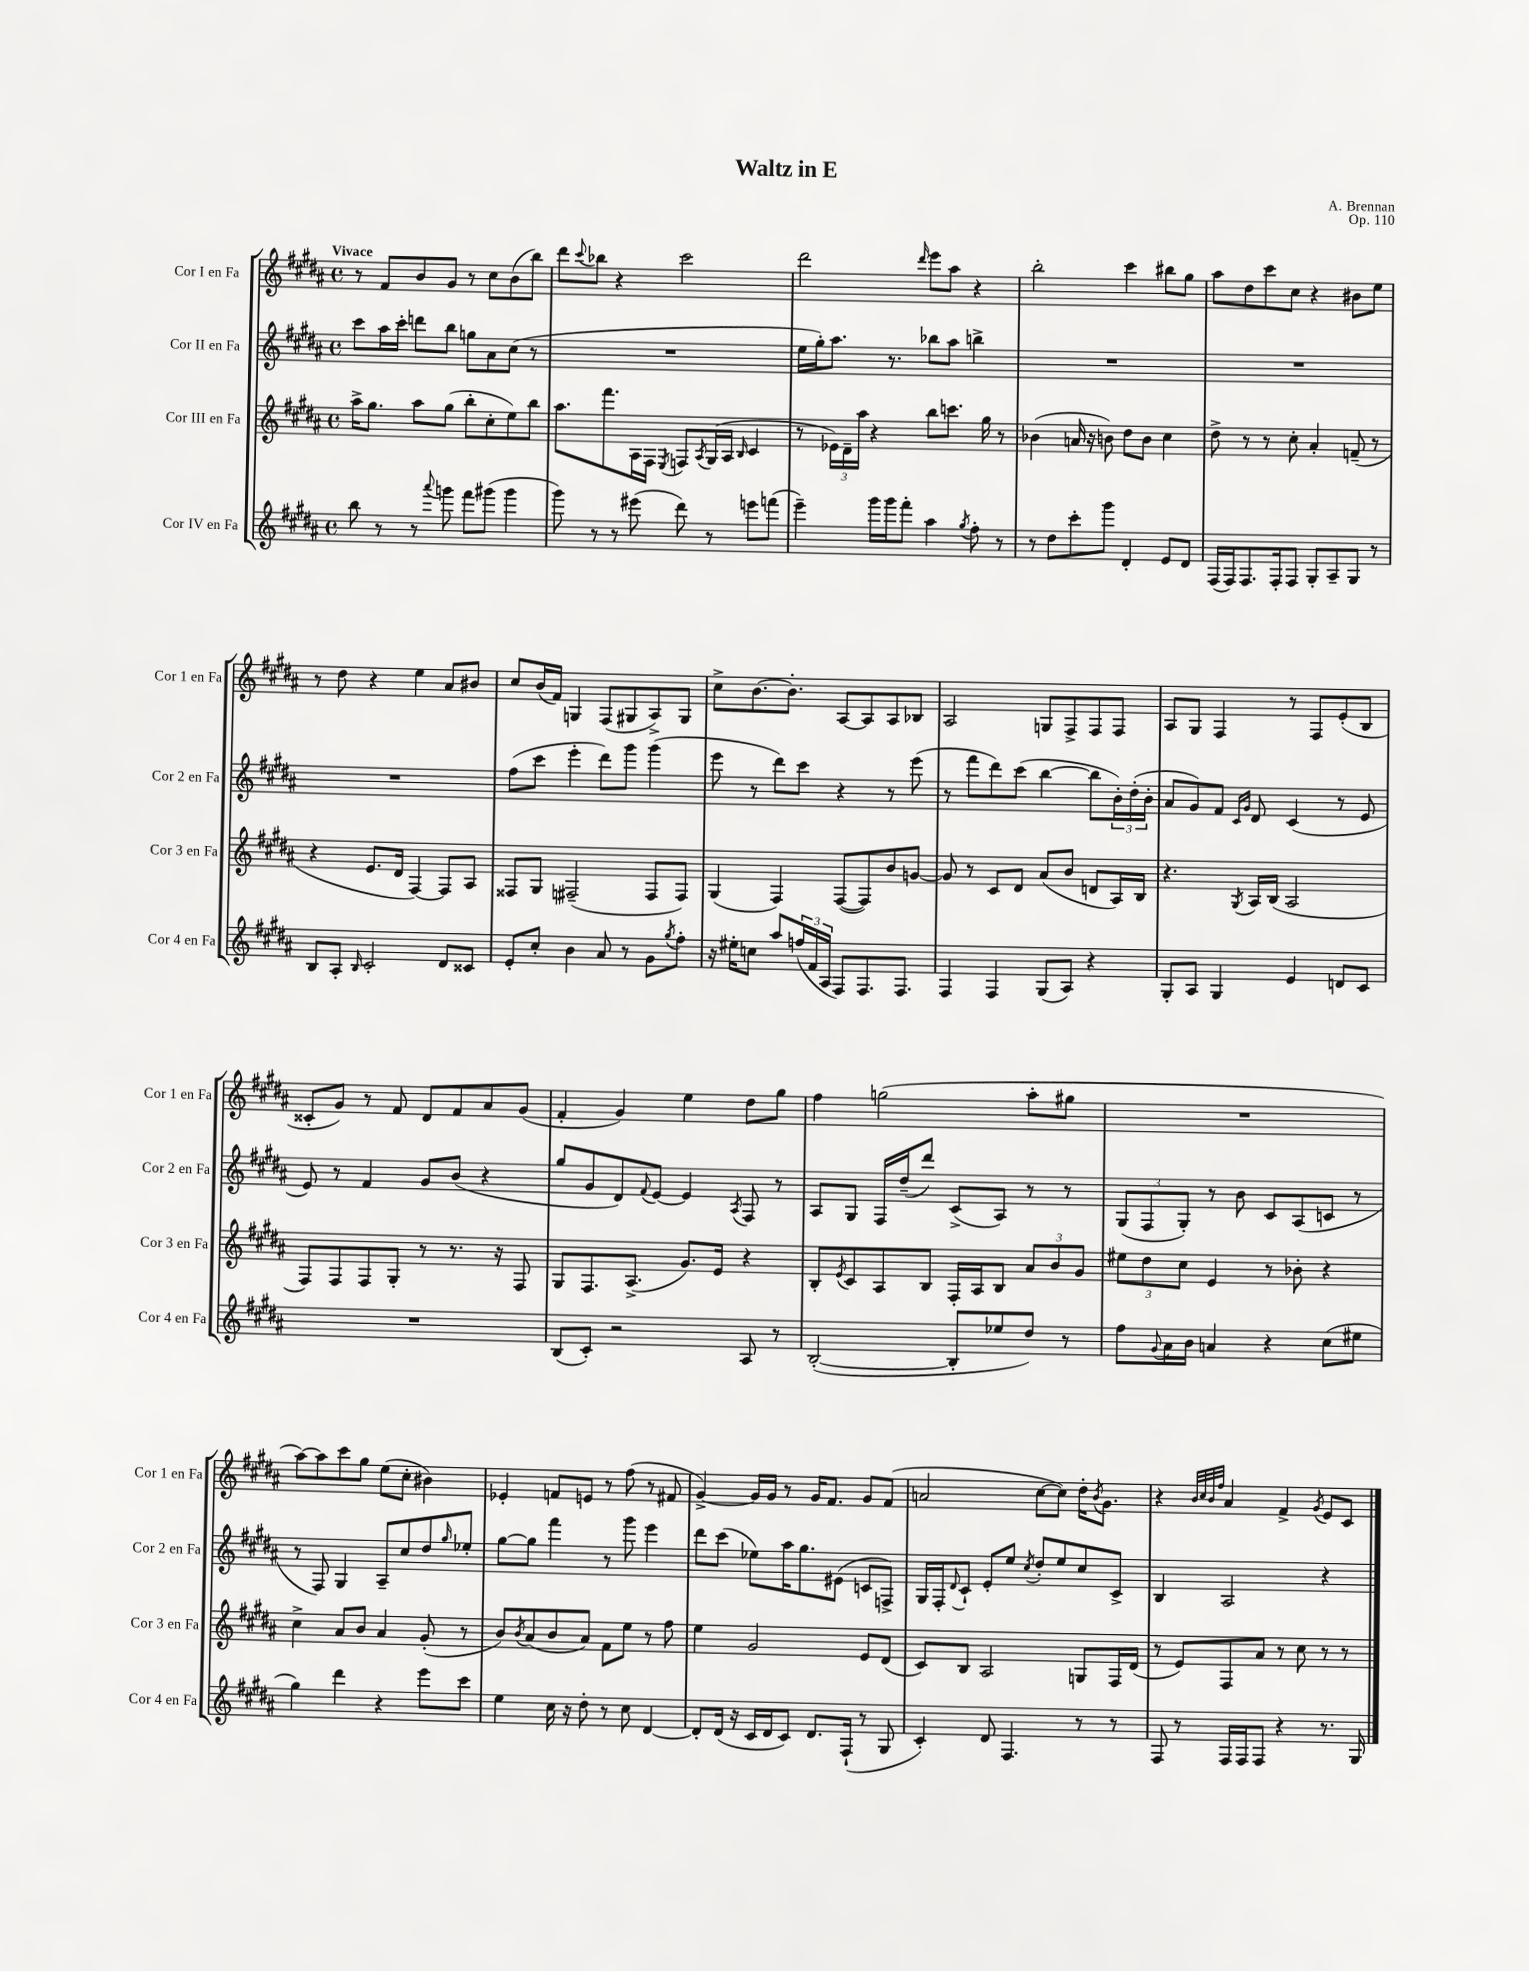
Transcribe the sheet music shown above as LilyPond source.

\header { title = "Waltz in E" composer = "A. Brennan" opus = "Op. 110" }
<<
\new StaffGroup <<
\new Staff = "s0" \with { instrumentName = "Cor I en Fa" shortInstrumentName = "Cor 1 en Fa" } {
    \clef treble \key b \major \defaultTimeSignature \time 4/4 \tempo "Vivace"
    r8 fis'8 b'8 gis'8 r8 cis''8 b'8( b''8) |
    dis'''8 \appoggiatura { cis'''8 } bes''8 r4 cis'''2 |
    dis'''2 \grace { dis'''16 } e'''8 ais''8 r4 |
    b''2-. cis'''4 bis''8 gis''8 |
    ais''8 dis''8 cis'''8 cis''8 r4 bis'8 e''8 |
    r8 dis''8 r4 e''4 ais'8 bis'8 |
    cis''8 b'16( fis'16) g4 fis8( gis8 ais8->) gis8 |
    cis''8-> b'8.~ b'8.-. ais8~ ais8 ais8 bes8 |
    ais2 g8 fis8-> fis8 fis8 |
    ais8 gis8 fis4 r8 fis8 e'8-.( b8 |
    cisis'8-. gis'8) r8 fis'8 dis'8 fis'8 ais'8 gis'8( |
    fis'4-. gis'4) e''4 dis''8 gis''8 |
    fis''4 g''2( ais''8-. gis''8 |
    R1 |
    ais''8~) ais''8 cis'''8 gis''8 e''8( cis''8-. bis'4) |
    ees'4-. f'8 e'8 r8 fis''8( r8 fis'8 |
    gis'4~->) gis'16 gis'16 r8 gis'16 fis'8. gis'8 fis'8( |
    a'2 cis''8~ cis''8) dis''16-. \acciaccatura { b'8 } gis'8. |
    r4 \grace { b'32 cis''32 b'32 fis''32 } ais'4 fis'4-> \acciaccatura { gis'8 } e'8 cis'8 \bar "|." |
}
\new Staff = "s1" \with { instrumentName = "Cor II en Fa" shortInstrumentName = "Cor 2 en Fa" } {
    \clef treble \key b \major \defaultTimeSignature \time 4/4
    cis'''8 ais''16 cis'''16-. d'''8 b''8 g''8 ais'8 cis''8( r8 |
    R1 |
    e''16 gis''16-.) ais''8. r8. bes''8 ais''8 b''4-> |
    R1 |
    R1 |
    R1 |
    fis''8( cis'''8 e'''4-. dis'''8) gis'''8 gis'''4( |
    e'''8 r8 dis'''8) cis'''8 r4 r8 e'''8( |
    r8 fis'''8 dis'''8) cis'''8( b''4~ b''8 \tuplet 3/2 { b'16-.) dis''16-.( b'16-. } |
    ais'8 gis'8) fis'8 \grace { cis'16 gis'16 } dis'8 cis'4( r8 e'8 |
    e'8) r8 fis'4 gis'8 b'8( r4 |
    gis''8 gis'8 dis'8) \appoggiatura { fis'8 } e'8~ e'4 \acciaccatura { ais8 } fis8 r8 |
    ais8 gis8 fis16 dis''16--( dis'''8) cis'8->( ais8) r8 r8 |
    \tuplet 3/2 { gis8( fis8 gis8-.) } r8 b'8 cis'8 ais8( c'8 r8 |
    r8 fis8) gis4 ais8-- cis''8 dis''8 \grace { gis''16 } ees''8-. |
    gis''8~ gis''8 fis'''4 r8 gis'''8 e'''4 |
    dis'''8 cis'''8( ees''8) ais''16 gis''8. eis'8( c'8 f8->) |
    gis16 fis16-. \appoggiatura { dis'8 } cis'8-! e'8-. e''8 \acciaccatura { cis''8 } dis''8-. e''8 cis''8 cis'8-> |
    b4 ais2 r4 \bar "|." |
}
\new Staff = "s2" \with { instrumentName = "Cor III en Fa" shortInstrumentName = "Cor 3 en Fa" } {
    \clef treble \key b \major \defaultTimeSignature \time 4/4
    ais''16-> gis''8. ais''8 gis''8( b''8-. cis''8-. e''8) b''8 |
    ais''8. fis'''8. ais16 fis16 \acciaccatura { e8 } f8 \acciaccatura { ais8 } gis16( ais16 \grace { b16 } cis'4 |
    r8 \tuplet 3/2 { ees'16) dis'16-- ais''16 } r4 b''8 c'''8. gis''16 r8 |
    bes'4( a'16 r16 b'8) dis''8 b'8 cis''4 |
    dis''8-> r8 r8 cis''8-. ais'4-. f'8--( r8 |
    r4 e'8. dis'16 fis4~) fis8 ais8 |
    fisis8 gis8 fis2--( fis8 fis8) |
    gis4( fis4) fis8~( fis8) b'8 g'8~ |
    g'8 r8 cis'8 dis'8 ais'8( b'8 d'8 ais16) b16 |
    r4. \acciaccatura { gis8 } ais16 b16( ais2 |
    fis8) fis8 fis8 gis8-. r8 r8. r16 fis8 |
    gis8 fis8. ais8.->( gis'8.) e'16 r4 |
    b8-. \acciaccatura { e'8 } cis'8 ais8 b8 fis16-. ais16 b8 \tuplet 3/2 { ais'8 b'8 gis'8 } |
    \tuplet 3/2 { eis''8 dis''8 cis''8 } e'4 r8 bes'8-. r4 |
    cis''4-> ais'8 b'8 ais'4 gis'8-.( r8 |
    b'8) \acciaccatura { b'8 } ais'8( b'8 ais'8) fis'8 e''8 r8 fis''8 |
    e''4 gis'2 e'8 dis'8( |
    cis'8) b8 ais2 g8 fis16 dis'16( |
    r8 e'8) fis8 ais'8 r8 cis''8 r8 r8 \bar "|." |
}
\new Staff = "s3" \with { instrumentName = "Cor IV en Fa" shortInstrumentName = "Cor 4 en Fa" } {
    \clef treble \key b \major \defaultTimeSignature \time 4/4
    b''8 r8 r8 \appoggiatura { ais'''8 } g'''8 fis'''8 gis'''8( gis'''4 |
    gis'''8) r8 r8 eis'''8( dis'''8) r8 e'''8 f'''8( |
    e'''4--) gis'''16 gis'''16 fis'''8-. ais''4 \acciaccatura { gis''8 } fis''8-. r8 |
    r8 dis''8 cis'''8-. gis'''8 dis'4-. e'8 dis'8 |
    fis16( fis16) fis8. fis16-. fis8 gis8-. ais8-- gis8 r8 |
    b8 ais8-. \grace { b16 } cis'2-. dis'8 cisis'8 |
    e'8-. cis''8-. b'4 ais'8 r8 gis'8 \acciaccatura { gis''8 } fis''8-. |
    r16 eis''16-. c''8 ais''8 \tuplet 3/2 { f''16( fis'16 ais16 } fis8) fis8. fis8. |
    fis4 fis4 gis8( ais8) r4 |
    gis8-. ais8 gis4 e'4 d'8 cis'8 |
    R1 |
    b8( cis'8-.) r2 ais8 r8 |
    b2~-.( b8-. ees''8 dis''8) r8 |
    fis''8 \appoggiatura { gis'8 } ais'16 b'16 a'4 r4 cis''8( eis''8 |
    gis''4) dis'''4 r4 e'''8 cis'''8 |
    e''4 cis''16 r16 dis''8-. r8 cis''8 dis'4~ |
    dis'8-. dis'16( r16 cis'16 dis'16 cis'8) dis'8. fis16-!( r8 gis8 |
    cis'4-.) dis'8 fis4. r8 r8 |
    fis8 r8 fis16 fis16 fis8 r4 r8. gis16 \bar "|." |
}
>>
>>
\layout { \context { \Score \remove "Bar_number_engraver" } }
